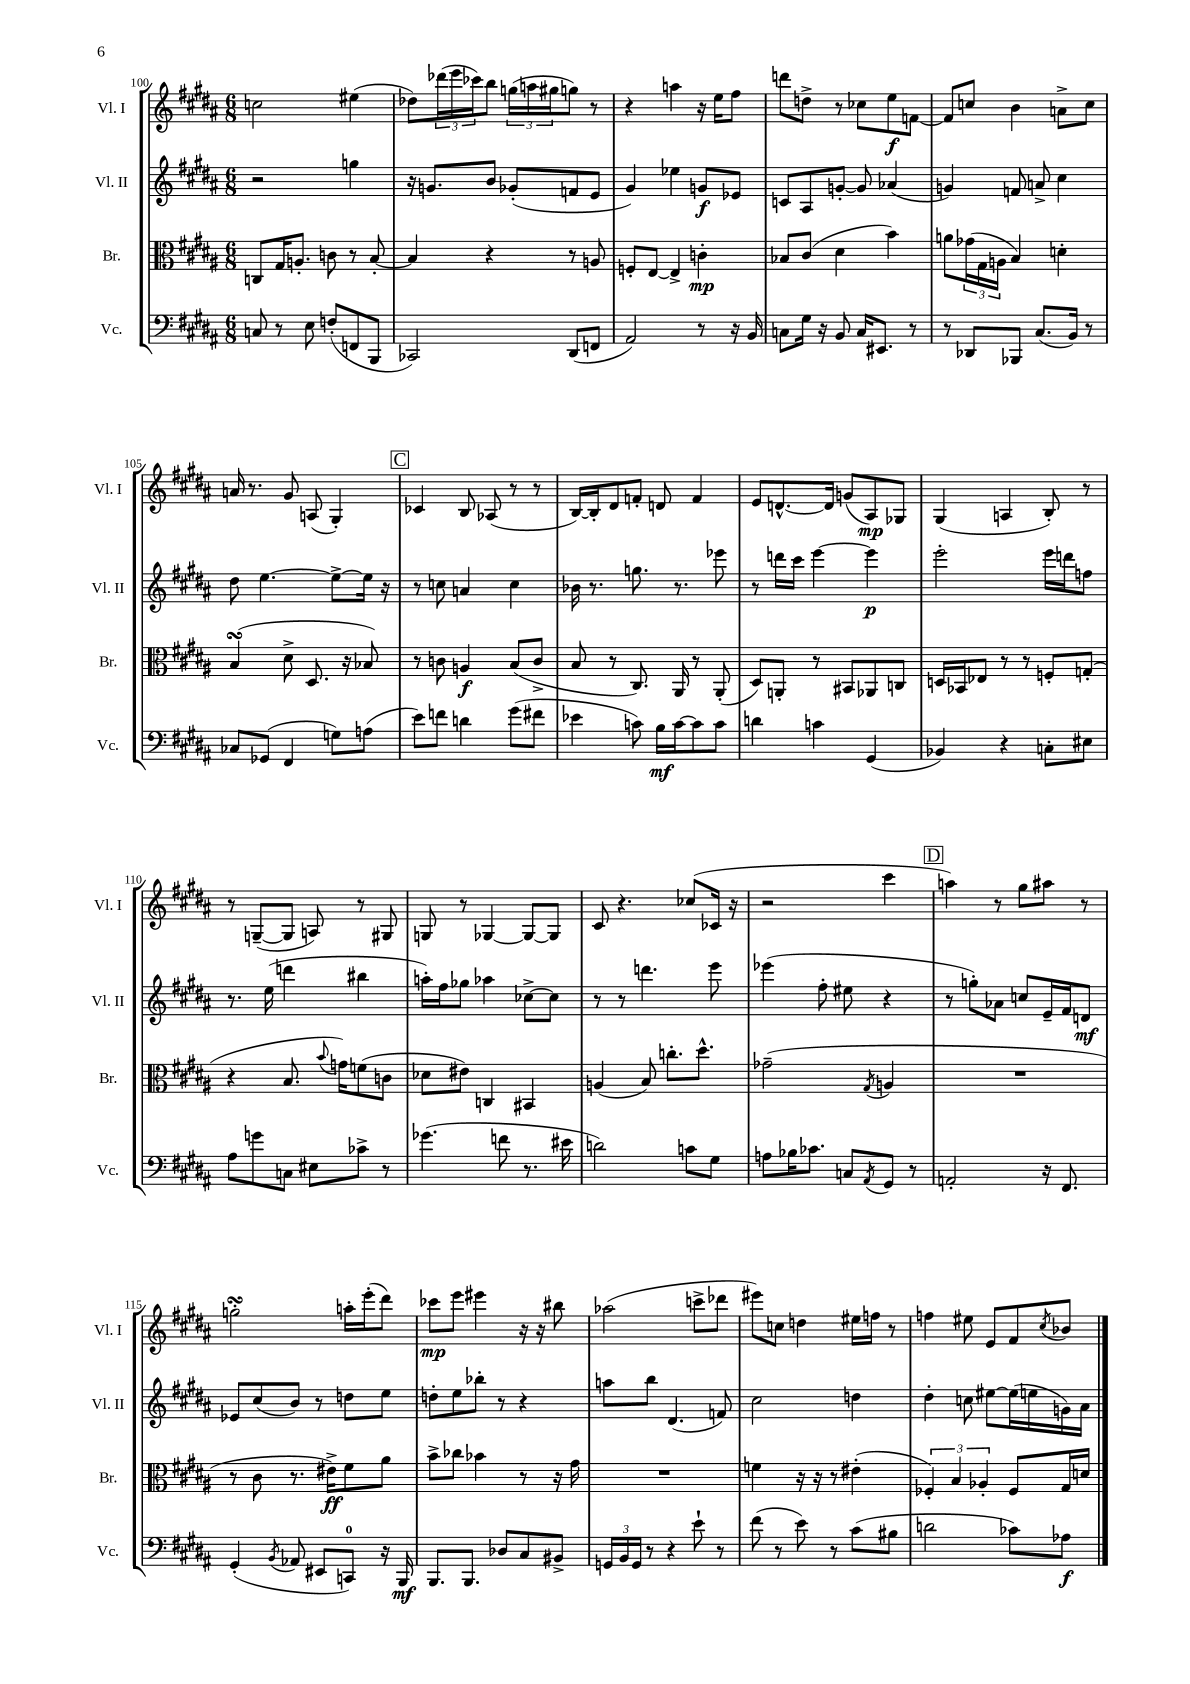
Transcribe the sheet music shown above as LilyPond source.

<<
\new StaffGroup <<
\new Staff = "s0" \with { instrumentName = "Vl. I" shortInstrumentName = "Vl. I" } {
    \clef treble \key b \major \numericTimeSignature \time 6/8
    c''2 eis''4( |
    des''8) \tuplet 3/2 { des'''16( e'''16 ces'''16) } b''8 \tuplet 3/2 { g''16( a''16 gis''16 } g''8) r8 |
    r4 a''4 r16 e''16 fis''8 |
    d'''8 d''8-> r8 ces''8 e''8\f f'8~ |
    f'8 c''8 b'4 a'8-> c''8 |
    a'16 r8. gis'8 a8( gis4-.) |
    \mark \markup { \box "C" } ces'4 b8 aes8( r8 r8 |
    b16~) b16-. dis'8 f'8-. d'8 f'4 |
    e'8 d'8.~-^ d'16 g'8( ais8\mp) ges8 |
    gis4( a4 b8-.) r8 |
    r8 g8~--( g8 a8) r8 gis8 |
    g8 r8 ges4~ ges8~ ges8 |
    cis'8 r4. ces''8( ces'16 r16 |
    r2 cis'''4 |
    \mark \markup { \box "D" } a''4) r8 gis''8 ais''8 r8 |
    g''2-.\turn a''16-. e'''16-.( dis'''8) |
    ces'''8\mp e'''8 eis'''4 r16 r16 bis''8 |
    aes''2( c'''8-> des'''8 |
    eis'''8) c''8 d''4 eis''16 f''16 r8 |
    f''4 eis''8 e'8 fis'8 \acciaccatura { cis''8 } bes'8 \bar "|." |
}
\new Staff = "s1" \with { instrumentName = "Vl. II" shortInstrumentName = "Vl. II" } {
    \clef treble \key b \major \numericTimeSignature \time 6/8
    r2 g''4 |
    r16 g'8. b'8 ges'8-.( f'8 e'8 |
    gis'4) ees''4 g'8\f ees'8 |
    c'8 ais8 g'8~-. g'8 aes'4( |
    g'4) f'8 a'8-> cis''4 |
    dis''8 e''4.~ e''8~-> e''16 r16 |
    \mark \markup { \box "C" } r8 c''8 a'4 c''4 |
    bes'16 r8. g''8. r8. ees'''8 |
    r8 d'''16 cis'''16 e'''4~ e'''4\p |
    e'''2-. e'''16 d'''16 f''8 |
    r8. e''16( d'''4 bis''4 |
    a''16-.) fis''16 ges''8 aes''4 ces''8~-> ces''8 |
    r8 r8 d'''4. e'''8 |
    ees'''4( fis''8-. eis''8 r4 |
    \mark \markup { \box "D" } r8 g''8-.) aes'8 c''8 e'16-- fis'16 d'8\mf |
    ees'8 cis''8( b'8) r8 d''8 e''8 |
    d''8-. e''8 bes''8-. r8 r4 |
    a''8 b''8 dis'4.( f'8) |
    cis''2 d''4 |
    dis''4-. c''8 eis''8~ eis''16( e''16 g'16) ais'16 \bar "|." |
}
\new Staff = "s2" \with { instrumentName = "Br." shortInstrumentName = "Br." } {
    \clef alto \key b \major \numericTimeSignature \time 6/8
    c8 gis16 a8.-. c'8 r8 b8~-. |
    b4 r4 r8 a8 |
    f8-. e8~ e4-> c'4-.\mp |
    bes8 cis'8( dis'4 b'4) |
    a'8 \tuplet 3/2 { ges'16( gis16 a16 } b4) d'4-. |
    b4\turn( dis'8-> dis8. r16 bes8) |
    \mark \markup { \box "C" } r8 c'8 a4\f b8( c'8-> |
    b8 r8 cis8.) ais,16 r8 ais,8-.( |
    dis8) a,8-. r8 bis,8 aes,8 c8 |
    d16 bes,16 ees8 r8 r8 f8-. g8-.( |
    r4 b8. \appoggiatura { b'8 } g'16) f'8( c'8 |
    des'8 eis'8) c4 bis,4 |
    a4( b8) c''8.-. dis''8.-^ |
    ges'2--( \acciaccatura { gis8 } a4 |
    \mark \markup { \box "D" } R2. |
    r8 cis'8 r8. eis'16->\ff) fis'8 ais'8 |
    b'8-> ces''8 bes'4 r8 r16 gis'16 |
    R2. |
    f'4 r16 r16 r8 eis'4-.( |
    \tuplet 3/2 { fes4-.) b4 aes4-. } fes8 gis16 d'16 \bar "|." |
}
\new Staff = "s3" \with { instrumentName = "Vc." shortInstrumentName = "Vc." } {
    \clef bass \key b \major \numericTimeSignature \time 6/8
    c8 r8 e8 f8-.( f,8 b,,8 |
    ces,2) dis,8( f,8 |
    ais,2) r8 r16 b,16 |
    c8 gis16 r16 b,8 c16 eis,8. r8 |
    r8 des,8 bes,,8 cis8.( b,16) r8 |
    ces8 ges,8( fis,4 g8) a8( |
    \mark \markup { \box "C" } e'8) f'8 d'4 gis'8( fis'8 |
    ees'4 c'8) b16\mf c'16~ c'8 c'8 |
    d'4 c'4 gis,4( |
    bes,4) r4 c8-. eis8 |
    ais8 g'8 c8 eis8 ces'8-> r8 |
    ges'4.( f'8 r8. eis'16 |
    d'2) c'8 gis8 |
    a8 bes16 ces'8. c8 \acciaccatura { ais,8 } gis,8 r8 |
    \mark \markup { \box "D" } a,2-. r16 fis,8. |
    gis,4-.( \acciaccatura { b,8 } aes,8 eis,8 c,8-0) r16 b,,16\mf |
    b,,8. b,,8. des8 cis8 bis,8-> |
    \tuplet 3/2 { g,16 b,16 g,16 } r8 r4 e'8-! r8 |
    fis'8( r8 e'8) r8 cis'8( bis8 |
    d'2 ces'8) aes8\f \bar "|." |
}
>>
>>
\layout { \context { \Score currentBarNumber = #100 } }
